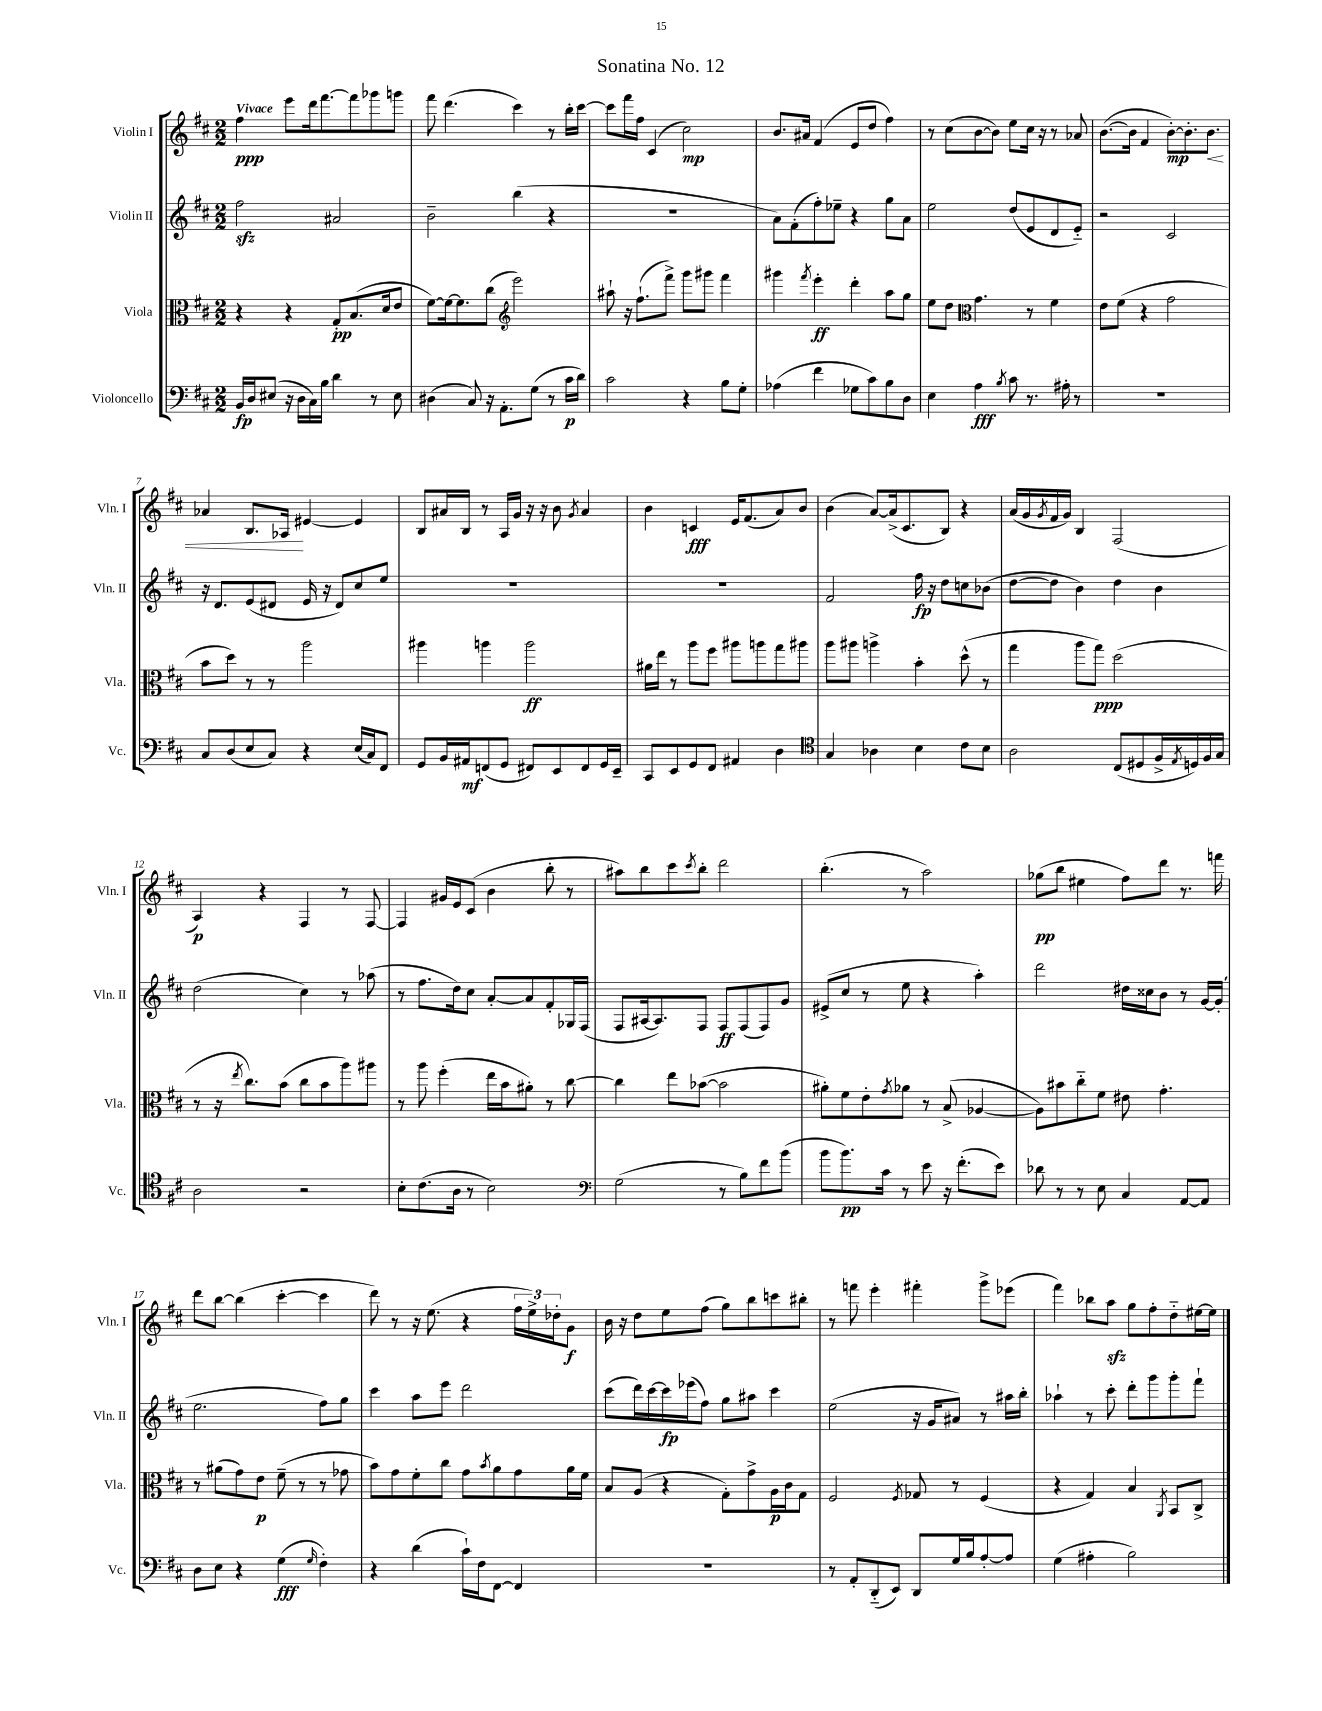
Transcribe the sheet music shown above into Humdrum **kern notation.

**kern	**kern	**kern	**kern
*staff4	*staff3	*staff2	*staff1
*clefF4	*clefC3	*clefG2	*clefG2
*k[f#c#]	*k[f#c#]	*k[f#c#]	*k[f#c#]
*M2/2	*M2/2	*M2/2	*M2/2
16BB	4r	2ff#	4ff#
16D	.	.	.
(8E#	.	.	.
16r	4r	.	8eee
16D	.	.	.
16C#)	.	.	16ddd
16B	.	.	[8.fff#
4d	8G'	2a#	.
.	(8.B	.	8fff#]
8r	.	.	8ggg-
.	16d	.	.
8E#	8e	.	8ggg
=	=	=	=
(4D#	[8f#)	2b~	8fff#
.	16f#_	.	(4.ddd
.	8.f#]	.	.
8C#)	.	.	.
16r	(8cc#	.	.
8.AA'	.	.	.
*	*clefG2	*	*
.	2eee)	(4bb	4ccc#)
(8G	.	.	.
8r	.	4r	8r
16c#	.	.	16bb'
16d)	.	.	[16ccc#
=	=	=	=
2c#	8aa#`	1r	8ccc#]
.	16r	.	16fff#
.	(8.ff#`	.	16ff#
.	.	.	(4c#
.	8fff#^)	.	.
4r	8ggg	.	2cc#)
.	8ggg#	.	.
8B	4fff#	.	.
8G'	.	.	.
=	=	=	=
(4A-	4ggg#	8a)	8.b
.	.	(8f#'	.
.	.	.	16a#
.	8qfff#	.	.
4f#	4eee'	8ff#')	(4f#
.	.	8ee-~	.
8G-	4ddd'	4r	8e
8c#)	.	.	8dd
8B	8aa	8gg	4ff#)
8D	8gg	8a	.
=	=	=	=
4E	8ee	2ee	8r
.	8dd	.	(8cc#
*	*clefC3	*	*
4A	4.g	.	[8b
.	.	.	8b])
8qB	.	.	.
8c#	.	(8dd	8ee
8.r	8r	8e	16cc#
.	.	.	16r
.	4f#	8d	8r
16A#'	.	.	.
8r	.	8e'~)	8a-
=	=	=	=
1r	8e	2r	([8.b
.	(8f#	.	.
.	.	.	16b]
.	4r	.	4f#
.	2g	2c#	[8b')
.	.	.	8.b']
.	.	.	8.b
=	=	=	=
8C#	8b	16r	4a-
.	.	8.d	.
(8D	8dd)	.	.
8E	8r	(8e	8.B
8C#)	8r	8d#	.
.	.	.	16A-
4r	2aa	16e	[4e#
.	.	16r	.
.	.	8d#)	.
(16E	.	8cc#	4e#]
16C#)	.	.	.
8FF#	.	8ee	.
=	=	=	=
8GG	4aa#	1r	8B
16BB	.	.	16a#
16AA#	.	.	16B
(8FF	4aa	.	8r
8GG	.	.	16A
.	.	.	16g
8FF#)	2aa	.	16r
.	.	.	16r
8EE	.	.	8b
.	.	.	8qg
8FF#	.	.	4a#
16GG	.	.	.
16EE~	.	.	.
=	=	=	=
8CC#	16a#	1r	4b
.	16ee	.	.
8EE	8r	.	.
8GG	8aa	.	4c
8FF#	8ff#	.	.
4AA#	8aa#	.	16e
.	.	.	(8.f#
.	8aa	.	.
4D	8gg	.	8a)
.	8aa#	.	8b
=	=	=	=
*clefC4	*	*	*
4G	8aa	2f#	(4b
.	8aa#	.	.
4A-	4aa^	.	[8a)
.	.	.	(16a^]
.	.	.	8.c#
4B	4b'	16ff#	.
.	.	16r	.
.	.	8dd	8B)
8c#	(8dd^^	8cc	4r
8B	8r	(8b-	.
=	=	=	=
2A	4gg	[8dd	(16a
.	.	.	16g
.	.	.	8qg
.	.	8dd]	16f#
.	.	.	16g)
.	8aa	4b)	4B
.	8gg)	.	.
(8C#	(2dd	4dd	(2F#
8D#	.	.	.
16F#^	.	4b	.
8qE	.	.	.
16D)	.	.	.
16F#	.	.	.
16G	.	.	.
=	=	=	=
2A	8r	(2dd	4A)
.	16r	.	.
.	8qee	.	.
.	8.cc#)	.	.
.	.	.	4r
.	(8b	.	.
2r	8cc#	4cc#)	4F#
.	8b	.	.
.	8aa)	8r	8r
.	8aa#	(8aa-	[8F#
=	=	=	=
8B'	8r	8r	4F#]
(8.c#	8aa	8.ff#	.
.	(4ff#'	.	16g#
16A	.	16dd)	16e
8r	.	8cc#	(8c#
2B)	16ee	[8a'	4b
.	16b	.	.
.	8a#')	8a]	.
.	8r	8f#'	8bb'
.	[8cc#	16G-	8r
.	.	(16F#	.
=	=	=	=
*clefF4	*	*	*
(2G	4cc#]	8F#	8aa#)
.	.	[16A#	8bb
.	.	8.A#])	.
.	8ee	.	8ccc#
.	.	.	8qccc#
.	([8b-	8F#	8bb'
8r	2b-]	8F#	2ddd
8B)	.	(8F#	.
8f#	.	8F#)	.
(8b	.	8g	.
=	=	=	=
8b	8a#')	(8e#^	(4.bb'
8.b)	8f#	8cc#	.
.	8e'	8r	.
16c#	.	.	.
.	8qg	.	.
8r	8a-	8ee	8r
8e	8r	4r	2aa)
16r	(8B^	.	.
(8.f#'	.	.	.
.	[4A-	4aa')	.
8e)	.	.	.
=	=	=	=
8d-	8A-])	2ddd	(8gg-
8r	8b#	.	8bb
8r	8cc#'~	.	4ee#
8E	8f#	.	.
4C#	8e#	16dd#	8ff#)
.	.	16cc##	.
.	4.g'	8b	8ddd
[8AA	.	8r	8.r
8AA]	.	[16g	.
.	.	(16g']	16fff
=	=	=	=
8D	8r	2.ee	8ddd
8E	(8a#	.	[8bb
4r	8g)	.	(4bb]
.	8e	.	.
(4G	(8f#~	.	[4ccc#'
.	8r	.	.
16qqG	.	.	.
4F#')	8r	8ff#)	4ccc#]
.	8g-	8gg	.
=	=	=	=
4r	8b)	4ccc#	8ddd)
.	8g	.	8r
(4d	8f#'	8aa	16r
.	.	.	(8.ee
.	8cc#	8eee	.
16c#`)	8g	2ddd	4r
16F#	.	.	.
.	8qb	.	.
[8FF#	8a	.	.
4FF#]	8g	.	24ff#
.	.	.	24ee^)
.	.	.	24dd-'
.	16a	.	8g
.	16f#	.	.
=	=	=	=
1r	8B	(8ccc#	16b
.	.	.	16r
.	(8A	16ddd)	8dd
.	.	[16ccc#	.
.	4r	16ccc#]	8ee
.	.	(16eee-	.
.	.	8ff#)	(8ff#
.	8G')	8gg	8gg)
.	8g^	8aa#	8bb
.	16A	4ccc#	8ccc
.	16c#	.	.
.	8G	.	8bb#'
=	=	=	=
8r	2F#	(2ee	8r
8AA'	.	.	8fff
(8DD'~	.	.	4eee'
8EE)	.	.	.
.	8qF#	.	.
8DD	8G-	16r	4fff#'
.	.	16g	.
16G	8r	8a#)	.
16B	.	.	.
[8A'	(4F#	8r	8ggg^
8A]	.	16aa#	(8eee-
.	.	16bb'	.
=	=	=	=
(4G	4r	4aa-`	4fff#)
4A#'	4G)	8r	8bb-
.	.	8ccc#'	8aa
2B)	4B	8ddd'	8gg
.	.	8ggg	8ff#'
.	8qAA	.	.
.	8BB	8ggg'	8dd'~
.	8C#^	8fff#`	[16ee#
.	.	.	16ee#]
==	==	==	==
*-	*-	*-	*-
